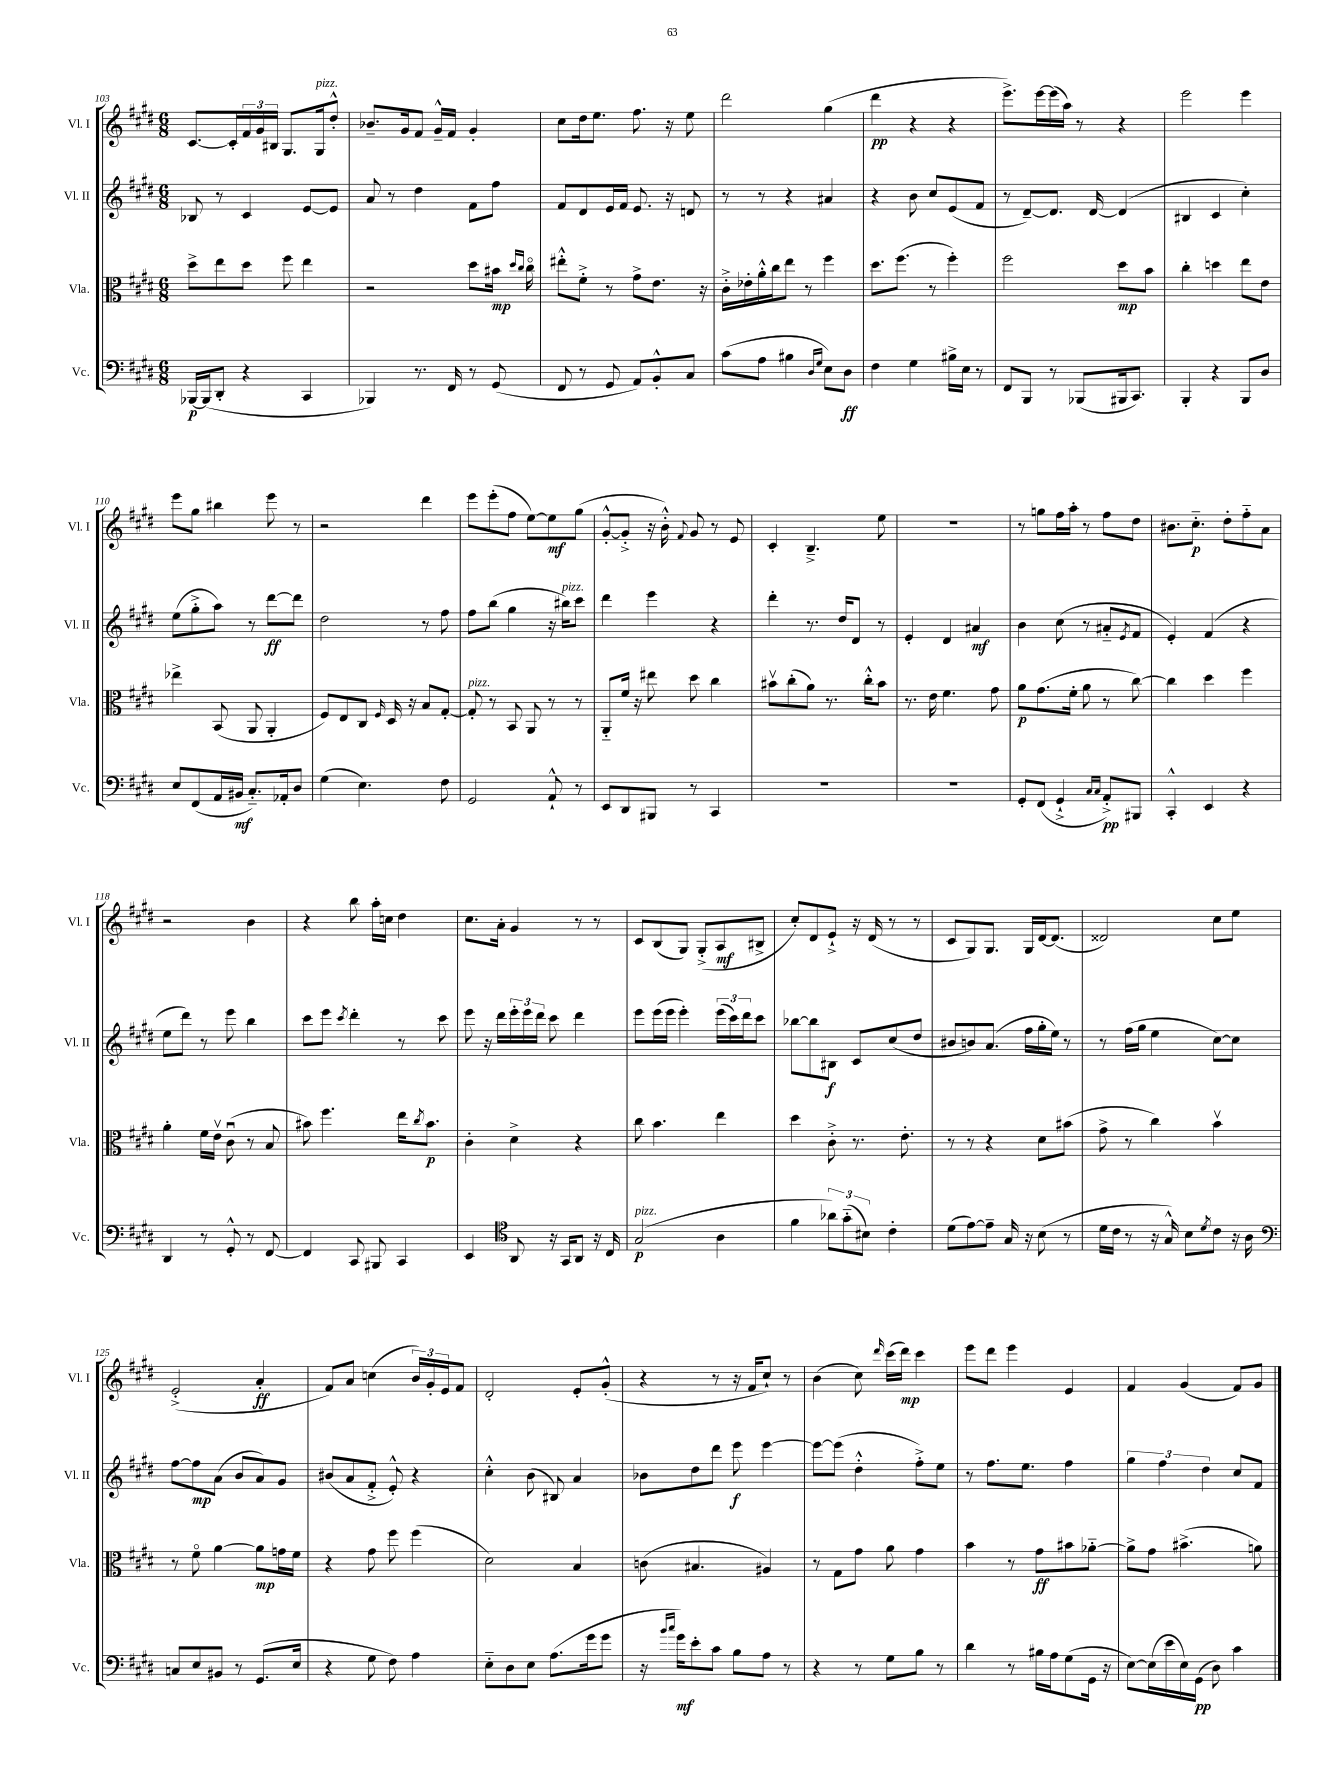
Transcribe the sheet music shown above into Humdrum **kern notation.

**kern	**kern	**kern	**kern
*staff4	*staff3	*staff2	*staff1
*clefF4	*clefC3	*clefG2	*clefG2
*k[f#c#g#d#]	*k[f#c#g#d#]	*k[f#c#g#d#]	*k[f#c#g#d#]
*M6/8	*M6/8	*M6/8	*M6/8
[16BBB-/LL	8dd#^\L	8B-/	[8.c#/L
(16BBB-/]J	.	.	.
8DD#'/J	8ee\	8r	.
.	.	.	16c#'/]L
4r	8dd#\J	4c#/	24f#/
.	.	.	24g#/
.	.	.	24B#/JJ
.	8ff#\	.	8.G#/L
4CC#/	4ee\	[8e/L	.
.	.	.	16G#/k
.	.	8e/]J	8dd#'^^/J
=	=	=	=
4BBB-/)	2r	8a/	8.b-~/L
.	.	8r	.
.	.	.	16g#/k
8.r	.	4dd#\	8f#/J
.	.	.	16g#~^^/LL
16FF#/	.	.	16f#/JJ
8r	8dd#\L	8f#\L	4g#'/
(8GG#/	16b#\Jk	8ff#\J	.
.	16qqdd#/LL	.	.
.	16qqcc#/JJ	.	.
.	16cc#o\	.	.
=	=	=	=
8FF#/	8ee#'^^\L	8f#/L	8cc#\L
8r	8f#'^\J	8d#/	16dd#\k
.	.	.	8.ee\J
8GG#/	8r	16e/L	.
.	.	16f#/JJ	.
8AA/L)	8g#^\L	8.e/	8.ff#\
8BB'^^/	8.e\J	.	.
.	.	16r	16r
8C#/J	.	8d/	8ee\
.	16r	.	.
=	=	=	=
(8c#\L	16c#'^\LL	8r	2ddd#\
.	16e-'\	.	.
8A\J	16a'^^\	8r	.
.	16cc#\J	.	.
4B#\	8ee\J	4r	.
.	8r	.	.
16qqD#/LL	.	.	.
16qqG#/JJ	.	.	.
8E\L)	4ff#\	4a#/	(4gg#\
8D#\J	.	.	.
=	=	=	=
4F#\	8.dd#\L	4r	4ddd#\
.	(8.ff#\J	.	.
4G#\	.	8b\	4r
.	8r	8cc#/L	.
16B#^\LL	4ff#'\)	(8e/	4r
16E\JJ	.	.	.
8r	.	8f#/J	.
=	=	=	=
8FF#/L	2ff#\	8r	8.eee^\L)
8BBB/J	.	[8d#~/L)	.
.	.	.	[16eee\L
8r	.	8.d#/]J	(16eee\]
.	.	.	16aa\JJ)
(8BBB-/L	.	.	8r
.	.	[16d#/	.
16BBB#/k	8dd#\L	(4d#/]	4r
8.CC#/J)	.	.	.
.	8b\J	.	.
=	=	=	=
4BBB'/	4cc#'\	4B#/	2eee\
4r	4dd\	4c#/	.
8BBB/L	8ee\L	4cc#'\)	4eee\
8D#/J	8e\J	.	.
=	=	=	=
8E/L	4ee-^\	(8ee\L	8eee\L
(8FF#/	.	8gg#'^\	8gg#\J
16AA/L	(8BB/	8aa\J)	4bb#\
16BB#/JJ	.	.	.
8.C#'~/L)	8AA/	8r	.
.	4AA'/	[8ddd#\L	8eee\
16AA-'/k	.	.	.
8D#/J	.	8ddd#\]J	8r
=	=	=	=
(4G#\	8F#/L)	2dd#\	2r
.	8E/	.	.
4.E\)	8C#/J	.	.
.	16qqF#/	.	.
.	16D#/	.	.
.	16r	.	.
.	8B/L	8r	4ddd#\
8F#\	[8G#'/J	8ff#\	.
=	=	=	=
2GG#/	8G#'/]	8ff#\L	8eee\L
.	8r	(8bb\J	(8eee'\
.	8BB/	4gg#\	8ff#\J
.	8AA/	.	[8ee\L)
8AA`^^/	8r	16r	8ee\]
.	.	16bb#\LK)	.
8r	8r	8ccc#\J	(8gg#\J
=	=	=	=
8EE/L	8AA'~/L	4ddd#\	[8g#'^^/L
8DD#/	16f#/Jk	.	8g#'^/]J
.	16r	.	.
8BBB#/J	8ee#\	4eee\	16r
.	.	.	16b'^^\)
.	.	.	8qqf#/
8r	8dd#\	.	8g#/
4CC#/	4cc#\	4r	8r
.	.	.	8e/
=	=	=	=
2.r	8b#v\L	4ddd#'\	4c#'/
.	(8cc#'\	.	.
.	8a\J)	8.r	4.B~^/
.	8.r	.	.
.	.	16dd#/LK	.
.	.	8d#/J	.
.	16cc#'^^\LK	.	.
.	8b#\J	8r	8ee\
=	=	=	=
2.r	8.r	4e'/	2.r
.	16e\	.	.
.	4.f#\	4d#/	.
.	.	4a#/	.
.	8g#\	.	.
=	=	=	=
8GG#'/L	8a\L	4b\	8r
(8FF#/J	(8.g#\	.	8gg\L
4GG#`^/	.	(8cc#\	16ff#\L
.	16f#'\Jk	.	16aa'\JJ
.	8a\	8r	8r
16qqC#/LL	.	.	.
16qqC#/JJ	.	.	.
8AA'^/L)	8r	8a#'~/L	8ff#\L
.	.	8qe/	.
8BBB#/J	[8cc#\)	8f#/J	8dd#\J
=	=	=	=
4CC#'^^/	4cc#\]	4e'/)	8.b#\L
.	.	.	8.cc#'~\J
4EE/	4dd#\	(4f#/	.
.	.	.	8dd#'\L
4r	4ff#\	4r	8ff#'~\
.	.	.	8a\J
=	=	=	=
4DD#/	4a'\	8ee\L	2r
.	.	8ddd#\J)	.
8r	16f#\LL	8r	.
.	16ev\JJ	.	.
8GG#'^^/	(8c#u\	8eee\	.
8r	8r	4bb\	4b\
[8FF#/	8B/	.	.
=	=	=	=
4FF#/]	8b#\)	8ccc#\L	4r
.	4.ff#\	8eee\J	.
.	.	8qccc#/	.
8CC#/	.	4ddd#'\	8bb\
8BBB#/	.	.	16aa'\LL
.	.	.	16cc\JJ
4CC#/	16ee\LK	8r	4dd#\
.	8qcc#/	.	.
.	8.b#\J	.	.
.	.	8ccc#\	.
=	=	=	=
4EE/	4c#'\	8eee\	8.cc#\L
.	.	16r	.
.	.	16ddd#\LL	16a'\Jk
*clefC4	*	*	*
8AA/	4d#^\	24eee'\	4g#/
.	.	24eee\	.
.	.	24ddd#\JJ	.
16r	.	8ccc#\	.
16GG#/LK	.	.	.
8AA/J	4r	4ddd#\	8r
16r	.	.	8r
16C#/	.	.	.
=	=	=	=
(2G#/	8cc#\	8eee\L	8c#/L
.	4.b\	(16eee\L	(8B/
.	.	16eee\JJ	.
.	.	4eee'\)	8G#/J)
.	.	.	(8G#'^/L
4A\	4ee\	(24eee\LL	8A/
.	.	24ccc#\)	.
.	.	24ddd#\J	.
.	.	8ccc#\J	8B#^/J
=	=	=	=
4f#\	4dd#\	[8bb-\L	8cc#'/L)
.	.	8bb-\]	8d#/
12a-\L)	8c#'^\	8B#\J	8e`^/J
(12g#'~\	.	.	.
.	8.r	8c#/L	16r
12B#\J)	.	.	.
.	.	.	(16d#/
4c#'\	.	(8cc#/	8r
.	8.e'\	.	.
.	.	8dd#/J	8r
=	=	=	=
(8d#\L	8r	8b#/L	8c#/L
[8e\)	8r	8b/)	8G#/)
8e~\]J	4r	(8.a/J	8.G#/J
16G#/	.	.	.
16r	.	16ff#\LL	16G#/LL
(8B\	8d#\L	16gg#'\	[16d#/J
.	.	16ee\JJ)	(8.d#/]J
8r	(8b#\J	8r	.
=	=	=	=
16d#\LL	8g#^\	8r	2d##/)
16c#\JJ	.	.	.
8r	8r	(16ff#\LL	.
.	.	16gg#\JJ	.
16r	4cc#\)	4ee\	.
16G#^^/)	.	.	.
8B\L	.	.	.
8qd#/	.	.	.
8c#\J	4bv\	[8cc#\L)	8cc#\L
16r	.	8cc#\]J	8ee\J
16A\	.	.	.
=	=	=	=
*clefF4	*	*	*
8C/L	8r	[8ff#\L	(2e'^/
8E/	8f#o\	8ff#\]	.
8BB#/J	[4a\	(8a\J	.
8r	.	8b/L	.
(8.GG#/L	8a\]L	8a/)	4a'/
.	16g\L	8g#/J	.
16E/Jk	16f#\JJ	.	.
=	=	=	=
4r	4r	(8b#/L	8f#/L)
.	.	8a/	8a/J
8G#\	8g#\	8f#'^/J	(4cc\
8F#\)	8ff#\	8e'^^/)	.
4A\	(4ff#\	4r	24b/LL)
.	.	.	24g#'/
.	.	.	24e/J
.	.	.	8f#/J
=	=	=	=
8E'~\L	2d#\)	4cc#'^^\	2d#'/
8D#\	.	.	.
8E\J	.	(8b\	.
(8.A\L	.	8B#/)	.
.	4B/	4a/	8e'/L
16g#\k	.	.	.
8g#\J	.	.	(8g#'^^/J
=	=	=	=
16r	(8c\	8b-\L	4r
16qqb/LL	.	.	.
16qqcc#/JJ	.	.	.
16g#\LK)	.	.	.
8e'\	4.B#/	8dd#\	.
8c#\J	.	8ddd#\J	8r
8B\L	.	8eee\	16r
.	.	.	16f#/LK
8A\J	4A#/)	[4eee\	8cc#`/J)
8r	.	.	8r
=	=	=	=
4r	8r	8eee\_L	(4b\
.	8G#\L	(8eee\]J	.
8r	8g#\J	4dd#'^^\	8cc#\)
.	.	.	16qqddd#/
8G#\L	8a\	.	(16ccc#\LL
.	.	.	16ddd#\JJ)
8B\J	4g#\	8ff#'^\L)	4ccc#\
8r	.	8ee\J	.
=	=	=	=
4d#\	4b\	8r	8eee\L
.	.	8.ff#\L	8ddd#\J
8r	8r	.	4eee\
.	.	8.ee\J	.
16B#\LL	8g#\L	.	.
16A\J	.	.	.
(8G#\	8b#\	4ff#\	4e/
16GG#\Jk	[8a-'~\J	.	.
16r	.	.	.
=	=	=	=
[8E\L)	8a-^\]L	6gg#\	4f#/
(16E\]L	8g#\J	.	.
.	.	6ff#\	.
16e\	.	.	.
16E\)	(4.b#^\	.	(4g#/
(16GG#\JJ	.	.	.
.	.	6dd#\	.
8D#\)	.	.	.
4c#\	.	8cc#/L	8f#/L)
.	8a\)	8f#/J	8g#/J
==	==	==	==
*-	*-	*-	*-
